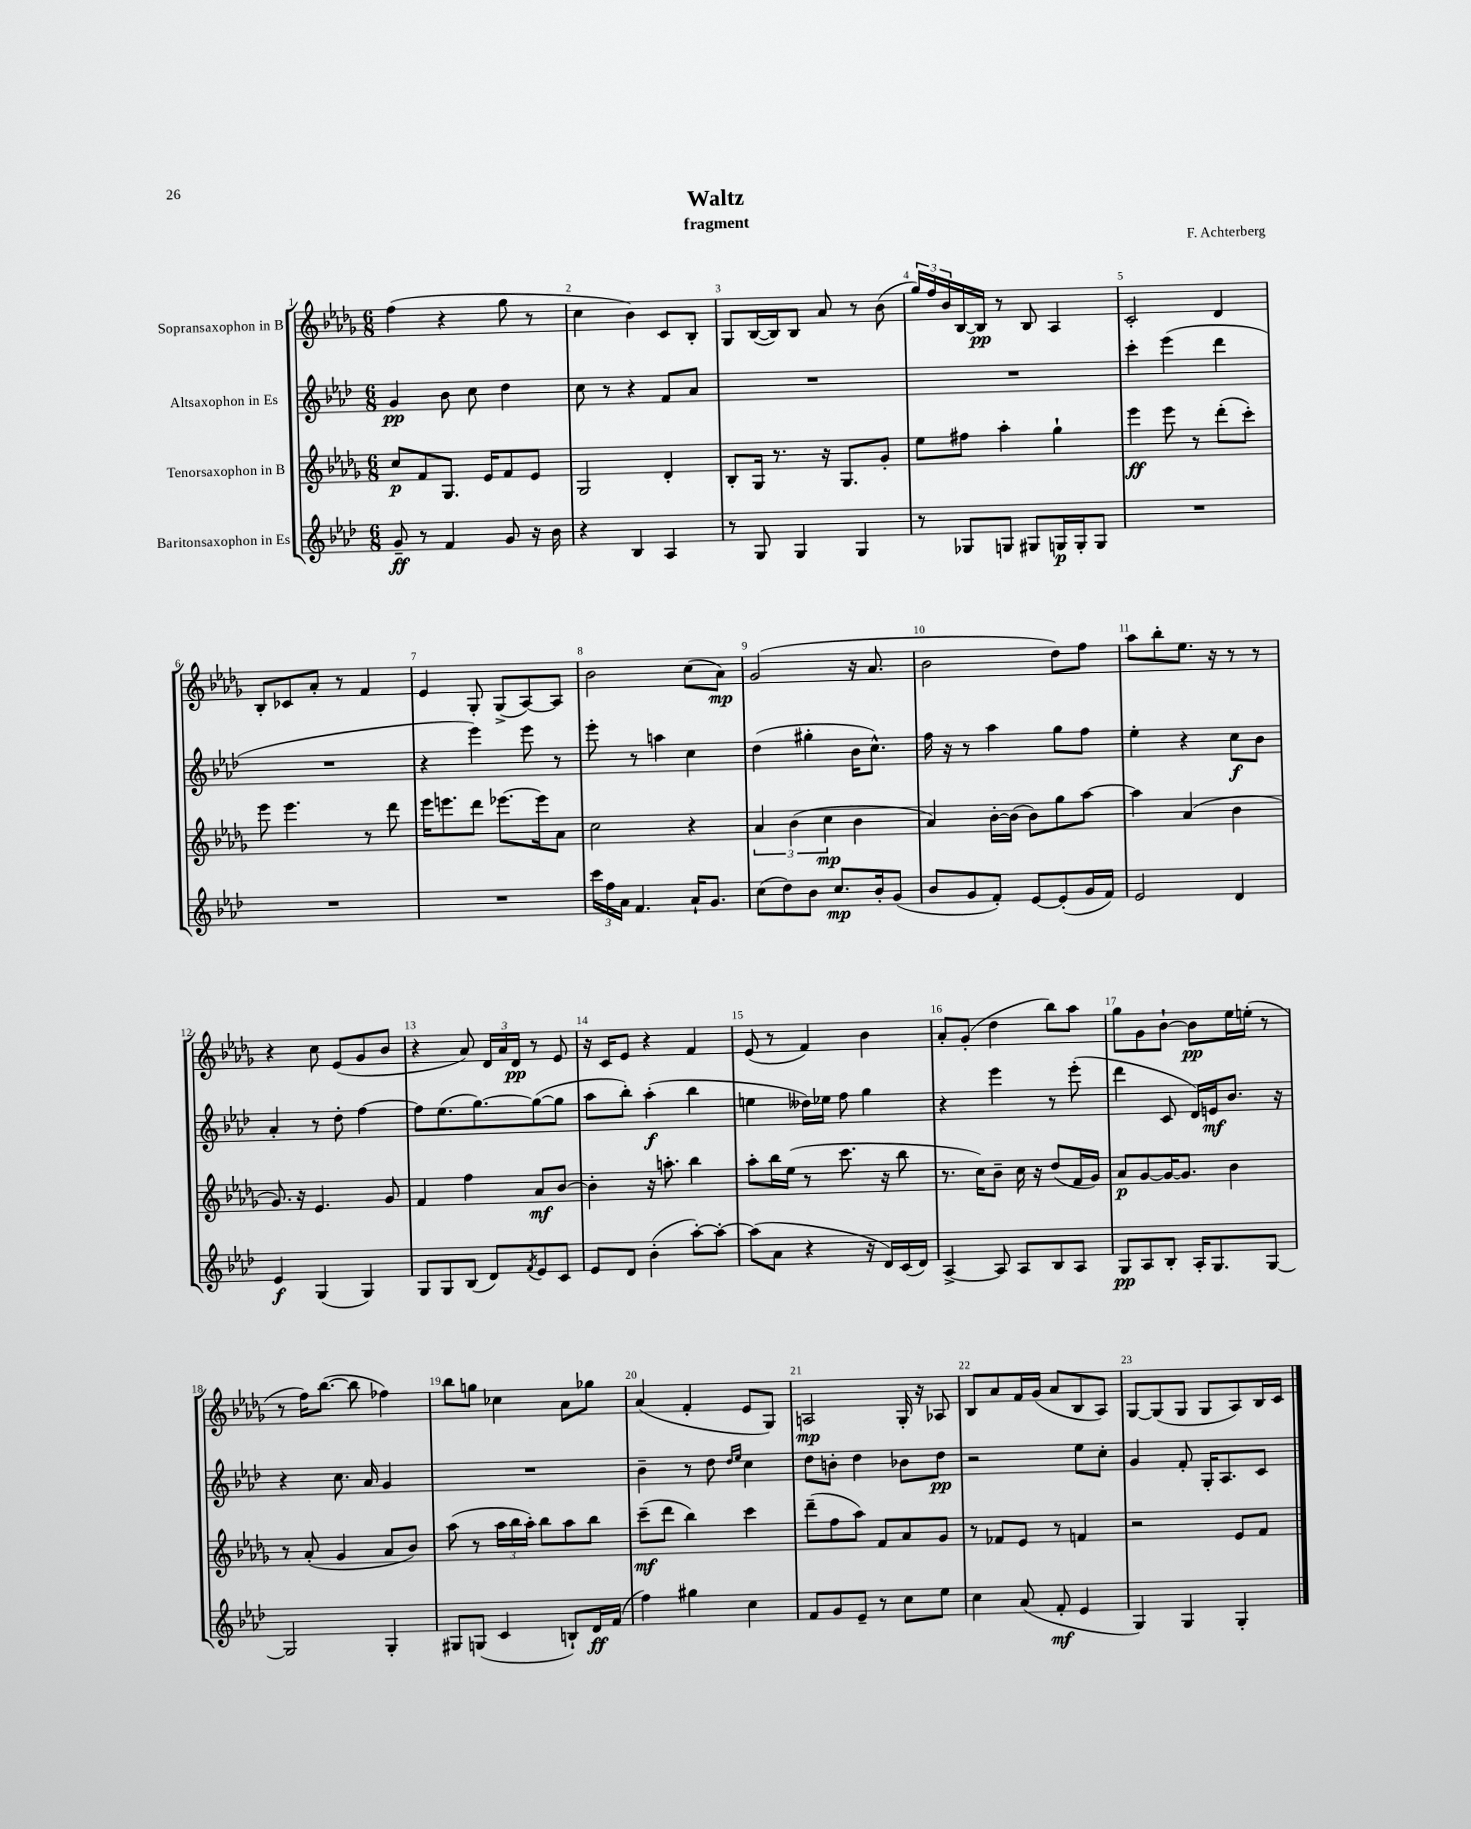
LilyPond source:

\header { title = "Waltz" composer = "F. Achterberg" subtitle = "fragment" }
<<
\new StaffGroup <<
\new Staff = "s0" \with { instrumentName = "Sopransaxophon in B" } {
    \clef treble \key des \major \numericTimeSignature \time 6/8
    f''4( r4 ges''8 r8 |
    c''4 bes'4) c'8 bes8-. |
    ges8 bes16~( bes16) bes8 aes'8 r8 bes'8( |
    \tuplet 3/2 { ges''16) f''16 bes'16 } bes16~ bes16\pp r8 bes8 aes4 |
    c'2-. des'4 |
    bes8-. ces'8 aes'8-. r8 f'4 |
    ees'4 ges8-. ges8->( aes8~) aes8 |
    bes'2 c''8( aes'8\mp) |
    ges'2( r16 aes'8. |
    bes'2 des''8) f''8 |
    aes''8 bes''8-. ees''8. r16 r8 r8 |
    r4 c''8 ees'8( ges'8 bes'8 |
    r4 aes'8) \tuplet 3/2 { des'16 aes'16 des'16\pp } r8 ees'8 |
    r16 c'16 ees'8 r4 f'4 |
    ees'8( r8 f'4) bes'4 |
    aes'8-. ges'8-.( des''4 bes''8) aes''8 |
    ges''8 ges'8 bes'8~-! bes'8\pp ees''16 e''16-.( r8 |
    r8 f''16) bes''8.~( bes''8 fes''4) |
    bes''8 g''8 ces''4 aes'8 ges''8 |
    aes'4( f'4-. ees'8 ges8) |
    a2\mp ges16-. r16 aes8 |
    bes8 aes'8 f'16 ges'16( aes'8 bes8 aes8) |
    ges8~ ges8( ges8 ges8 aes8) bes16 c'16 \bar "|." |
}
\new Staff = "s1" \with { instrumentName = "Altsaxophon in Es" } {
    \clef treble \key aes \major \numericTimeSignature \time 6/8
    g'4\pp bes'8 c''8 des''4 |
    c''8 r8 r4 f'8 aes'8 |
    R2. |
    R2. |
    c'''4-. ees'''4( des'''4 |
    R2. |
    r4 ees'''4) ees'''8 r8 |
    ees'''8-. r8 a''4 c''4 |
    des''4( gis''4-. bes'16 c''8.-^) |
    f''16 r16 r8 aes''4 g''8 f''8 |
    ees''4-. r4 c''8\f bes'8 |
    aes'4-. r8 des''8-. f''4~ |
    f''8 ees''8.( g''8.~) g''8~( g''8 |
    aes''8 bes''8-.) aes''4-.\f( bes''4 |
    e''4 deses''16) ees''16 f''8 g''4 |
    r4 ees'''4 r8 ees'''8-.( |
    des'''4 c'8 des'16) e'16\mf bes'8. r16 |
    r4 c''8. aes'16 g'4 |
    R2. |
    bes'4-- r8 des''8 \grace { des''16 ees''16 } c''4 |
    des''8 b'8-. des''4 bes'8 des''8\pp |
    r2 ees''8 c''8-. |
    g'4 f'8-. g16-. aes8. c'8 \bar "|." |
}
\new Staff = "s2" \with { instrumentName = "Tenorsaxophon in B" } {
    \clef treble \key des \major \numericTimeSignature \time 6/8
    c''8\p f'8 ges8. ees'16 f'8 ees'8 |
    ges2 des'4-. |
    bes8-. ges16 r8. r16 ges8. ges'8-. |
    ees''8 fis''8 aes''4-. ges''4-! |
    ees'''4\ff ees'''8 r8 des'''8-.( c'''8-.) |
    ees'''8 ees'''4. r8 des'''8 |
    ees'''16 e'''8. des'''8 ees'''8.~ ees'''16 aes'8 |
    c''2 r4 |
    \tuplet 3/2 { aes'4 bes'4( c''4\mp } bes'4 |
    aes'4) bes'16~-. bes'16( bes'8) ges''8 aes''8~ |
    aes''4 aes'4( bes'4 |
    ges'8.) r16 ees'4. ges'8 |
    f'4 f''4 aes'8\mf bes'8~ |
    bes'4-. r16 a''8.-. bes''4 |
    aes''8-. bes''16 ees''16( r8 c'''8. r16 bes''8 |
    r8. c''16) bes'8-- c''16 r16 des''8( f'16 ges'16) |
    aes'8\p ges'8~ ges'16~ ges'8. bes'4 |
    r8 aes'8-.( ges'4 aes'8 bes'8) |
    aes''8( r8 \tuplet 3/2 { aes''16 bes''16 aes''16-.) } bes''8 aes''8 bes''8 |
    c'''8--\mf( des'''8 bes''4) c'''4 |
    des'''8--( f''8 aes''8) f'8 aes'8 ges'8 |
    r8 fes'8 ees'8 r8 f'4 |
    r2 ees'8 f'8 \bar "|." |
}
\new Staff = "s3" \with { instrumentName = "Baritonsaxophon in Es" } {
    \clef treble \key aes \major \numericTimeSignature \time 6/8
    g'8--\ff r8 f'4 g'8 r16 bes'16 |
    r4 bes4 aes4 |
    r8 g8 g4 g4 |
    r8 ges8 g8 gis8 g16\p g16-. g8 |
    R2. |
    R2. |
    R2. |
    \tuplet 3/2 { c'''16 f''16 aes'16 } f'4. aes'16-! g'8. |
    c''8( des''8) bes'8 c''8.\mp bes'16-. g'8( |
    bes'8 g'8 f'8-.) ees'8~ ees'8-.( g'16 f'16) |
    ees'2 des'4 |
    ees'4\f g4( g4) |
    g8 g8 bes8( des'8) \acciaccatura { f'8 } ees'8 c'8 |
    ees'8 des'8 bes'4-.( aes''8~-.) aes''8~-. |
    aes''8( aes'8 r4 r16 des'16) c'16( des'16) |
    aes4~-> aes8 aes8 bes8 aes8 |
    g8\pp aes8 bes8-. aes16-. g8. g8~ |
    g2 g4-. |
    gis8 g8( c'4 b8-!) des'16\ff f'16( |
    f''4) gis''4 c''4 |
    f'8 g'8 ees'8-- r8 c''8 ees''8 |
    c''4 aes'8( f'8-.\mf ees'4 |
    g4) g4 g4-. \bar "|." |
}
>>
>>
\layout { \context { \Score \override BarNumber.break-visibility = ##(#f #t #t) barNumberVisibility = #all-bar-numbers-visible } }
